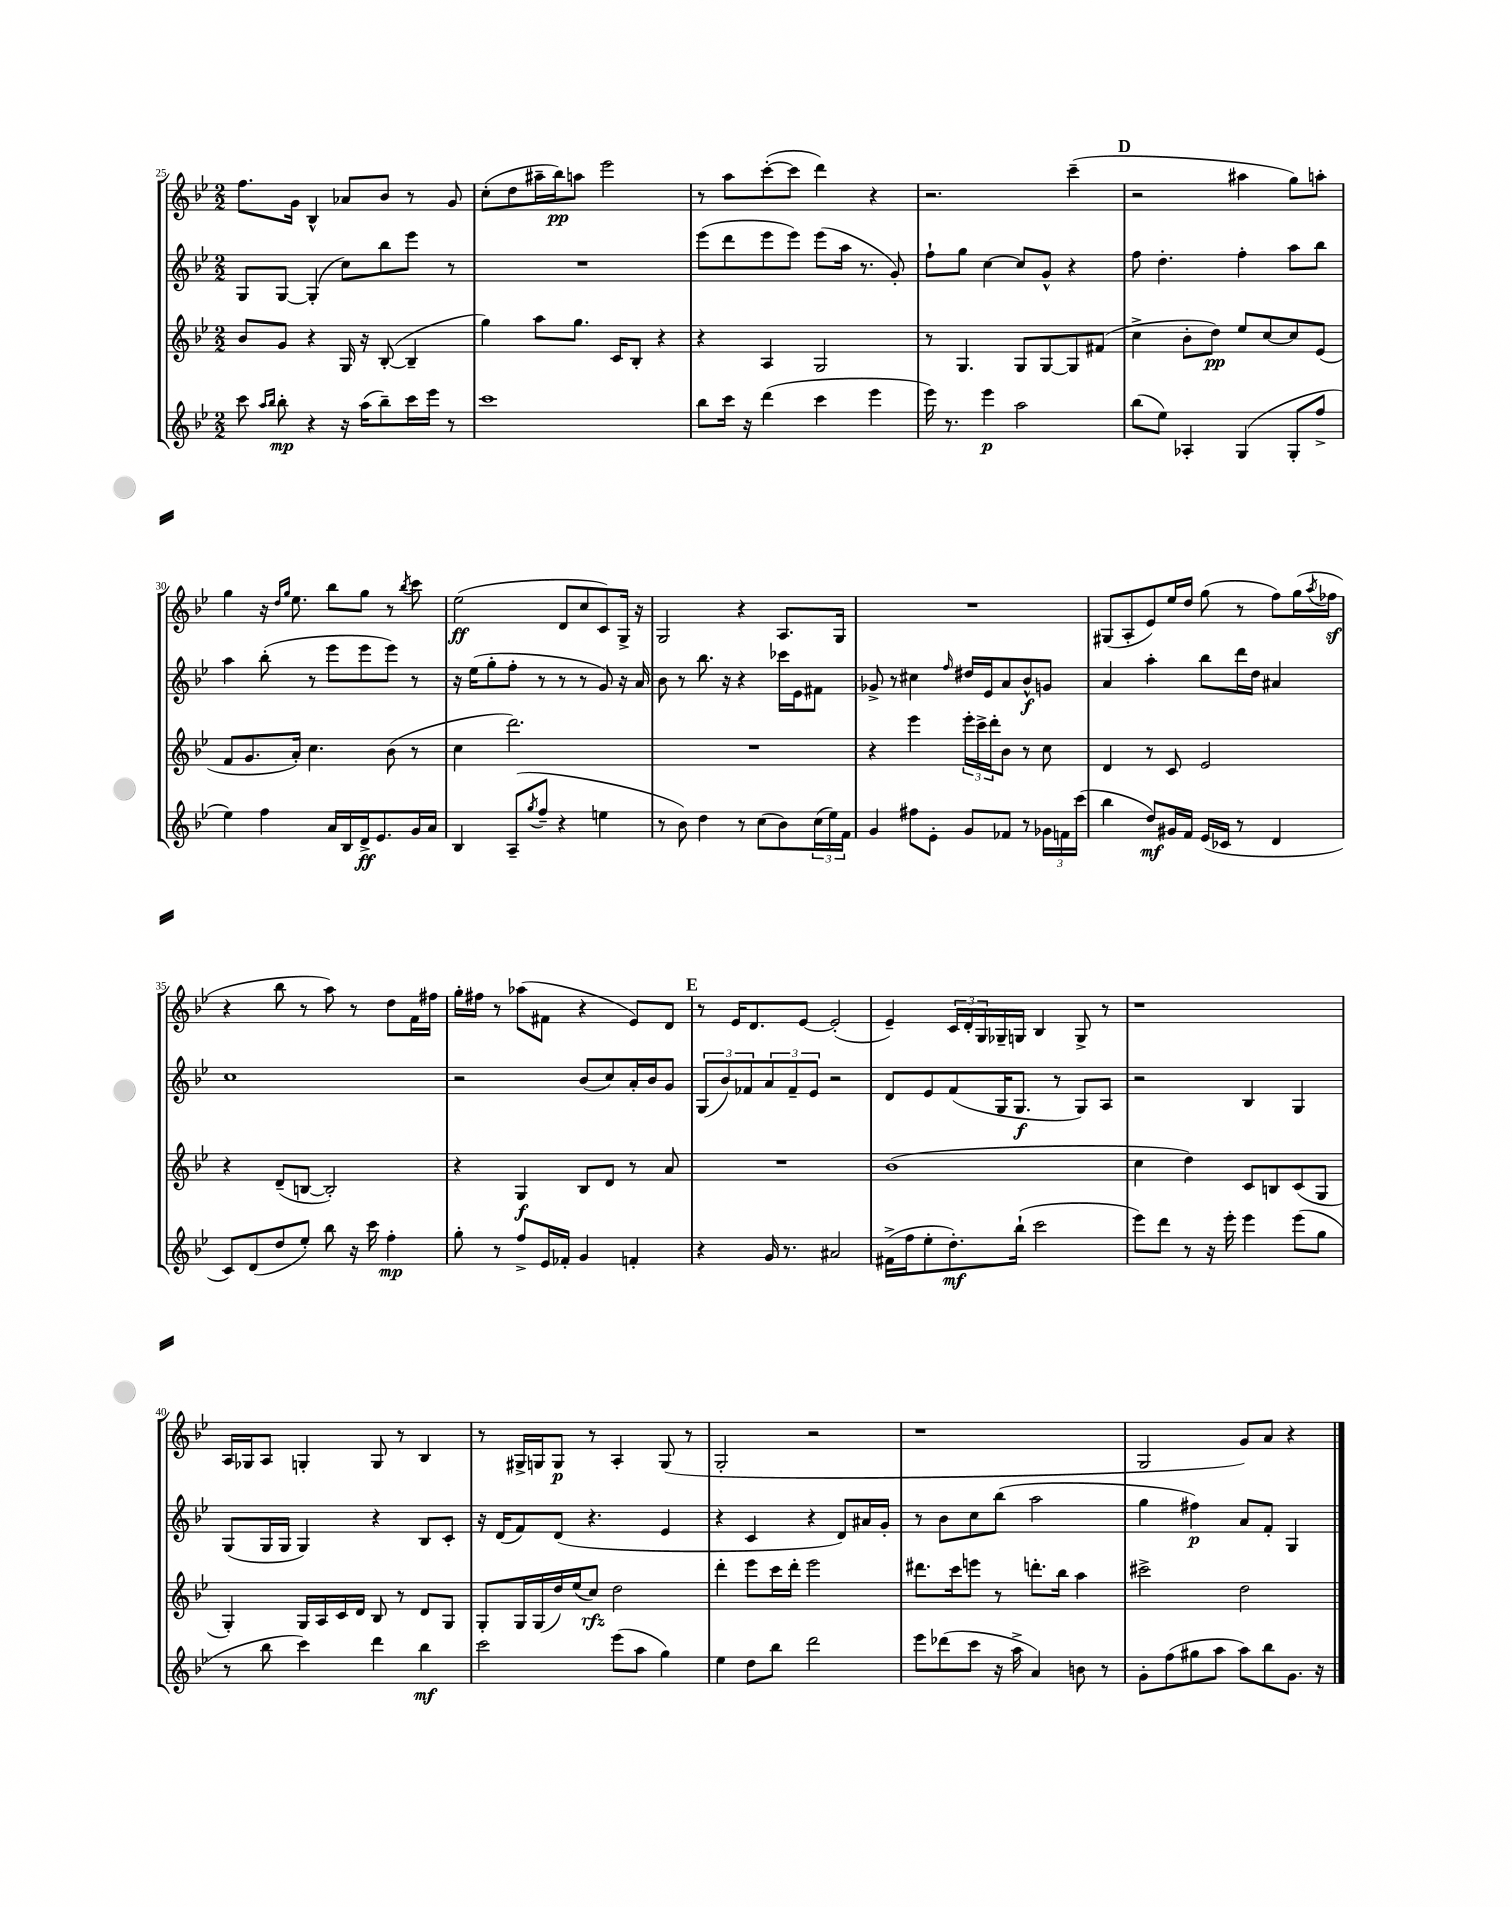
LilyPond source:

<<
\new StaffGroup <<
\new Staff = "s0" {
    \clef treble \key bes \major \numericTimeSignature \time 2/2
    f''8. g'16 bes4-^ aes'8 bes'8 r8 g'8 |
    c''8-.( d''8 ais''16-- bes''16\pp) a''8 ees'''2 |
    r8 a''8 c'''8~-.( c'''8 d'''4) r4 |
    r2. c'''4--( |
    \mark \markup { \bold "D" } r2 ais''4 g''8) a''8-. |
    g''4 r16 \grace { d''16 g''16 } ees''8. bes''8 g''8 r8 \acciaccatura { bes''8 } c'''8 |
    ees''2\ff( d'8 c''8 c'8) g16-> r16 |
    g2 r4 a8. g16 |
    R1 |
    gis8( a8-. ees'8) ees''16 d''16 g''8( r8 f''8) g''16( \acciaccatura { a''8 } fes''16\sf |
    r4 bes''8 r8 a''8) r8 d''8 f'16 fis''16 |
    g''16-. fis''16 r8 aes''8( fis'8 r4 ees'8) d'8 |
    \mark \markup { \bold "E" } r8 ees'16 d'8. ees'8~ ees'2-.( |
    ees'4--) \tuplet 3/2 { c'16 d'16-. g16 } ges16-- g16 bes4 g8-> r8 |
    r1 |
    a16 ges16 a8 g4-. g8 r8 bes4 |
    r8 gis16-> g16 g8\p r8 a4-. g8( r8 |
    g2-. r2 |
    r1 |
    g2 g'8) a'8 r4 \bar "|." |
}
\new Staff = "s1" {
    \clef treble \key bes \major \numericTimeSignature \time 2/2
    g8 g8~ g4-.( c''8) bes''8 ees'''8 r8 |
    R1 |
    ees'''8( d'''8 ees'''8 ees'''8) ees'''8( a''16 r8. g'8-.) |
    f''8-! g''8 c''4~ c''8 g'8-^ r4 |
    \mark \markup { \bold "D" } f''8 d''4.-. f''4-. a''8 bes''8 |
    a''4 bes''8-.( r8 ees'''8 ees'''8 ees'''8) r8 |
    r16 ees''16( g''8-. f''8-. r8 r8 r8 g'8) r16 a'16 |
    bes'8 r8 bes''8. r16 r4 ces'''16 ees'16 fis'8 |
    ges'8-> r8 cis''4 \grace { f''16 } dis''16 ees'16 a'8 bes'8-^\f g'8 |
    a'4 a''4-. bes''8 d'''16 d''16 ais'4 |
    c''1 |
    r2 bes'8( c''8) a'16-. bes'16 g'8 |
    \mark \markup { \bold "E" } \tuplet 3/2 { g8( bes'8) fes'8 } \tuplet 3/2 { a'8 fes'8-- ees'8 } r2 |
    d'8 ees'8 f'8( g16 g8.\f r8 g8) a8 |
    r2 bes4 g4 |
    g8( g16 g16 g4) r4 bes8 c'8-. |
    r16 d'16( f'8) d'8( r4. ees'4 |
    r4 c'4 r4 d'8) ais'16 g'16-. |
    r8 bes'8 c''8 bes''8( a''2 |
    g''4 fis''4\p) a'8 f'8-. g4 \bar "|." |
}
\new Staff = "s2" {
    \clef treble \key bes \major \numericTimeSignature \time 2/2
    bes'8 g'8 r4 g16 r16 bes8~-.( bes4-- |
    g''4) a''8 g''8. c'16 bes8-. r4 |
    r4 a4 g2 |
    r8 g4. g8 g8~ g8 fis'8( |
    \mark \markup { \bold "D" } c''4-> bes'8-. d''8\pp) ees''8 c''8~ c''8 ees'8( |
    f'8 g'8. a'16-.) c''4. bes'8( r8 |
    c''4 d'''2.) |
    R1 |
    r4 ees'''4 \tuplet 3/2 { ees'''16-. c'''16-> d'''16-. } bes'8 r8 c''8 |
    d'4 r8 c'8 ees'2 |
    r4 d'8--( b8~ b2-.) |
    r4 g4\f bes8 d'8 r8 a'8 |
    \mark \markup { \bold "E" } R1 |
    bes'1( |
    c''4 d''4) c'8 b8 c'8( g8 |
    g4-.) g16 a16 c'16 d'16 bes8 r8 d'8 g8 |
    g8-. g16 g16( d''16) ees''16( c''8\rfz) d''2 |
    d'''4-. ees'''8 c'''16 d'''16-. ees'''2 |
    dis'''8. c'''16 e'''8 r8 d'''8.-. bes''16 a''4 |
    cis'''2-> d''2 \bar "|." |
}
\new Staff = "s3" {
    \clef treble \key bes \major \numericTimeSignature \time 2/2
    c'''8 \grace { a''16 bes''16 } bes''8-.\mp r4 r16 a''16( bes''8--) c'''16 ees'''16 r8 |
    c'''1 |
    bes''8 c'''16 r16 d'''4( c'''4 ees'''4 |
    ees'''16) r8. ees'''4\p a''2 |
    \mark \markup { \bold "D" } bes''8( ees''8) aes4-. g4( g8-. f''8-> |
    ees''4) f''4 a'16 bes16 d'16->\ff ees'8. g'16 a'16 |
    bes4 a8--( \acciaccatura { g''8 } f''8-- r4 e''4 |
    r8 bes'8) d''4 r8 c''8( bes'8) \tuplet 3/2 { c''16( ees''16) f'16 } |
    g'4 fis''8 ees'8-. g'8 fes'8 r8 \tuplet 3/2 { ges'16 f'16 c'''16( } |
    bes''4 d''8\mf) gis'16 f'16 ees'16( ces'16 r8 d'4 |
    c'8) d'8( d''8 ees''8-.) bes''8 r16 c'''16 f''4-.\mp |
    g''8-. r8 f''8-> ees'16 fes'16-. g'4 f'4-. |
    \mark \markup { \bold "E" } r4 g'16 r8. ais'2 |
    fis'16->( f''16 ees''8-. d''8.-.\mf) bes''16-!( c'''2 |
    ees'''8) d'''8 r8 r16 ees'''16-. ees'''4 ees'''8( g''8 |
    r8 bes''8 c'''4) d'''4 bes''4\mf |
    c'''2 ees'''8( a''8 g''4) |
    ees''4 d''8 bes''8 d'''2 |
    ees'''8 des'''8( c'''8 r16 a''16-> a'4) b'8 r8 |
    g'8-. f''8( gis''8 a''8 a''8) bes''8 g'8. r16 \bar "|." |
}
>>
>>
\layout { \context { \Score currentBarNumber = #25 } }
